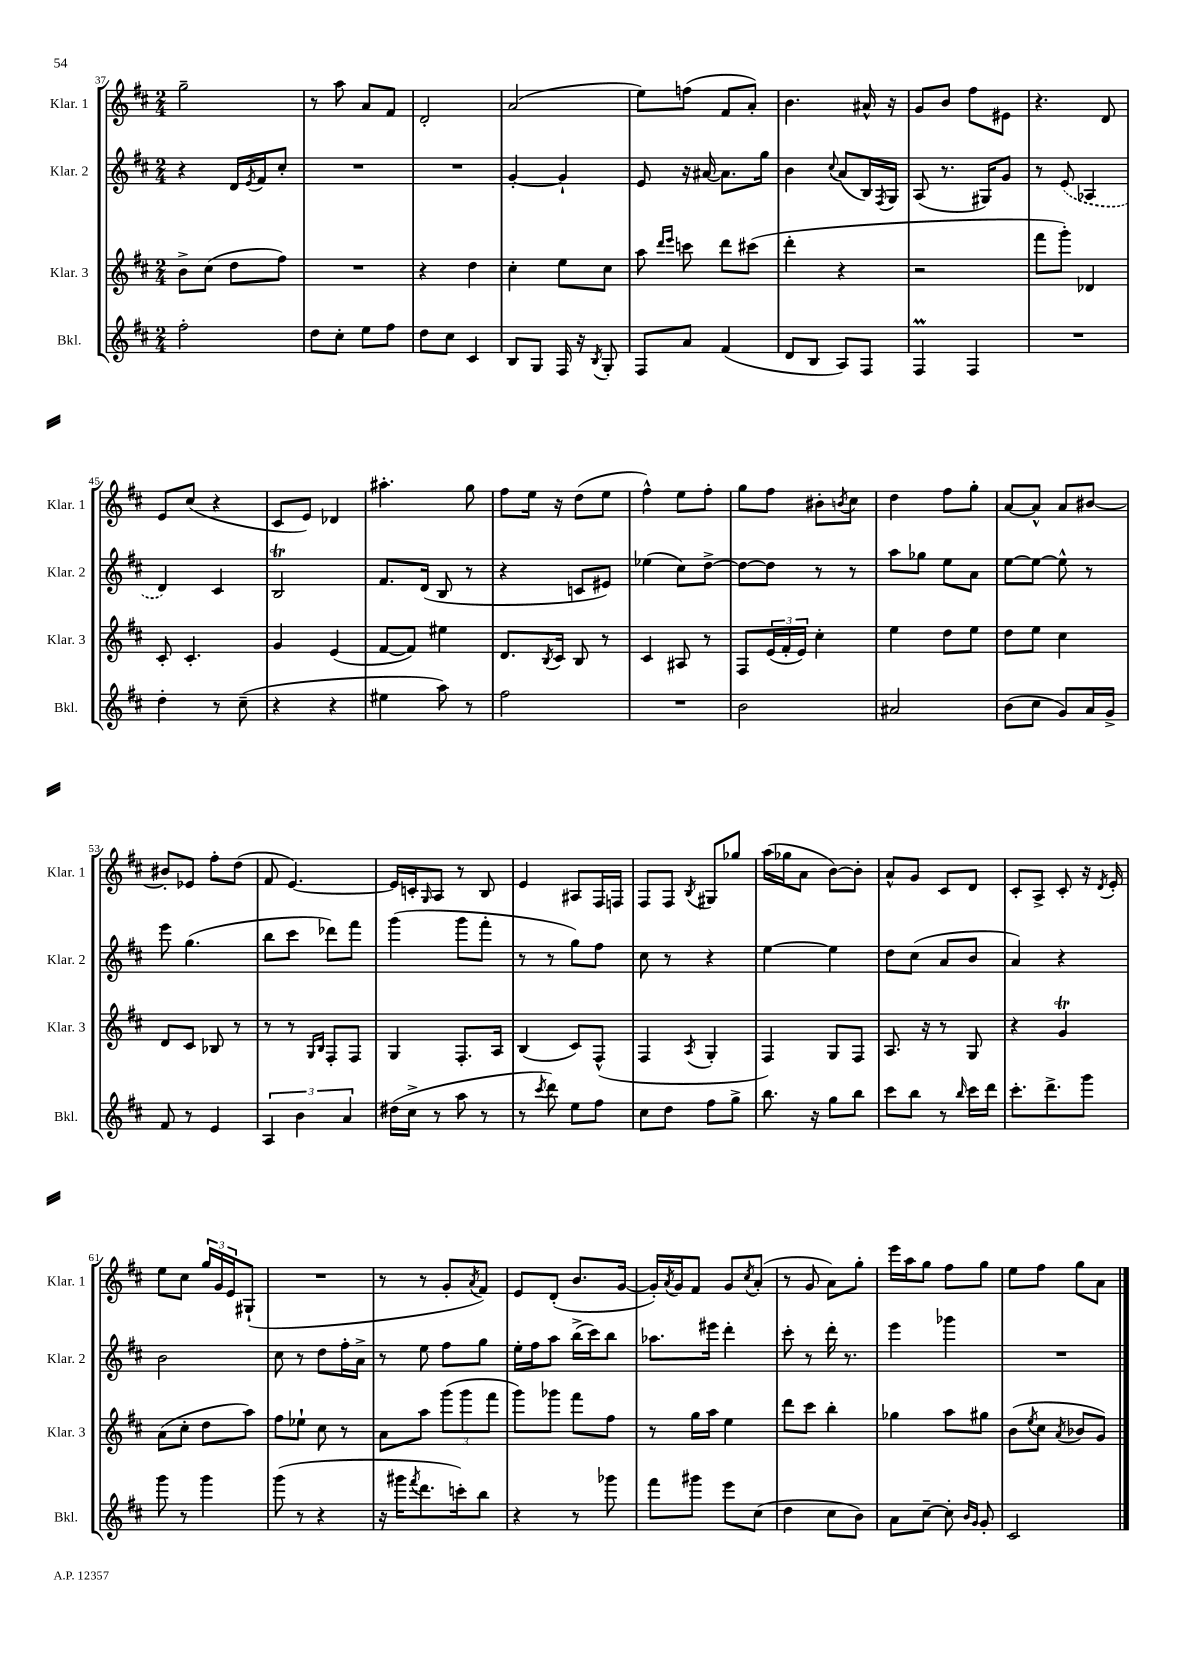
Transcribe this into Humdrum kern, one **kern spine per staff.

**kern	**kern	**kern	**kern
*staff4	*staff3	*staff2	*staff1
*clefG2	*clefG2	*clefG2	*clefG2
*k[f#c#]	*k[f#c#]	*k[f#c#]	*k[f#c#]
*M2/4	*M2/4	*M2/4	*M2/4
2ff#'	8b^	4r	2gg~
.	(8cc#	.	.
.	8dd	16d	.
.	.	8qe	.
.	.	16f#	.
.	8ff#)	8cc#'	.
=	=	=	=
8dd	2r	2r	8r
8cc#'	.	.	8aa
8ee	.	.	8a
8ff#	.	.	8f#
=	=	=	=
8dd	4r	2r	2d'
8cc#	.	.	.
4c#	4dd	.	.
=	=	=	=
8B	4cc#'	[4g'	(2a
8G	.	.	.
16F#	8ee	4g`]	.
16r	.	.	.
8qB	.	.	.
8G'	8cc#	.	.
=	=	=	=
8F#	8aa	8e	8ee)
.	16qqddd	.	.
.	16qqeee	.	.
8a	8ccc	16r	(8ff
.	.	[16a#	.
(4f#	8ddd	8.a#]	8f#
.	(8ccc#	.	8a')
.	.	16gg	.
=	=	=	=
8d	4ddd'	4b	4.b
8B	.	.	.
.	.	8qqcc#	.
8A)	4r	(8a	.
8F#	.	16B)	16a#^^
.	.	8qF#	.
.	.	16G	16r
=	=	=	=
4F#	2r	(8A	8g
.	.	8.r	8b
4F#	.	.	8ff#
.	.	16G#)	.
.	.	8g	8e#
=	=	=	=
2r	8fff#	8r	4.r
.	8ggg')	(8e	.
.	4d-	4A-	.
.	.	.	8d
=	=	=	=
4dd'	8c#'	4d)	8e
.	4.c#'	.	(8cc#
8r	.	4c#	4r
(8cc#~	.	.	.
=	=	=	=
4r	4g	2B	8c#
.	.	.	8e)
4r	(4e	.	4d-
=	=	=	=
4ee#	[8f#	8.f#	4.aa#'
.	8f#])	.	.
.	.	(16d	.
8aa)	4ee#	8B	.
8r	.	8r	8gg
=	=	=	=
2ff#	8.d	4r	8ff#
.	.	.	16ee
.	8qB	.	.
.	16c#	.	16r
.	8B	8c	(8dd
.	8r	8e#)	8ee
=	=	=	=
2r	4c#	(4ee-	4ff#^^)
.	8A#	8cc#)	8ee
.	8r	[8dd^	8ff#'
=	=	=	=
2b	8F#	8dd_	8gg
.	(24e	8dd]	8ff#
.	24f#'	.	.
.	24e)	.	.
.	4cc#'	8r	8b#'
.	.	.	8qb
.	.	8r	8cc#
=	=	=	=
2a#	4ee	8aa	4dd
.	.	8gg-	.
.	8dd	8ee	8ff#
.	8ee	8a	8gg'
=	=	=	=
(8b	8dd	[8ee	[8a
8cc#	8ee	8ee_	8a^^]
8g)	4cc#	8ee^^]	8a
16a	.	8r	[8b#
16g^	.	.	.
=	=	=	=
8f#	8d	8eee	8b#']
8r	8c#	(4.gg	8e-
4e	8B-	.	8ff#'
.	8r	.	(8dd
=	=	=	=
6A	8r	8bb	8f#
.	8r	8ccc#	[4.e)
6b	.	.	.
.	16qqG	.	.
.	16qqB	.	.
.	8F#'	8ddd-)	.
6a	.	.	.
.	8F#	8fff#	.
=	=	=	=
(16dd#	4G	(4ggg	16e]
16cc#^	.	.	16c'
.	.	.	16qqG
8r	.	.	8A
8aa	8.F#'	8ggg	8r
8r	.	8fff#'	8B
.	16A	.	.
=	=	=	=
8r	(4B	8r	4e
8qccc#	.	.	.
8ddd)	.	8r	.
8ee	8c#)	8gg)	8A#
8ff#	(8F#^^	8ff#	16F#
.	.	.	16F
=	=	=	=
8cc#	4F#	8cc#	8F#
8dd	.	8r	8F#
.	8qA	.	8qB
8ff#	4G'	4r	8G#
8gg^	.	.	8gg-
=	=	=	=
8.bb	4F#)	[4ee	(16aa
.	.	.	16gg-
.	.	.	8a
16r	.	.	.
8gg	8G	4ee]	[8b)
8bb	8F#	.	8b']
=	=	=	=
8ccc#	8.A	8dd	8a^^
8bb	.	(8cc#	8g
.	16r	.	.
8r	8r	8a	8c#
16qqbb	.	.	.
16ccc#	8G	8b	8d
16ddd	.	.	.
=	=	=	=
8.ccc#'	4r	4a)	8c#'
.	.	.	8A^
8.ddd^	.	.	.
.	4g	4r	8c#'
8ggg	.	.	16r
.	.	.	8qd
.	.	.	16e'
=	=	=	=
8ggg	(8a	2b	8ee
8r	8cc#'	.	8cc#
4ggg	8dd	.	24gg
.	.	.	24g
.	.	.	24e
.	8aa)	.	(8G#`
=	=	=	=
(8ggg	8ff#	8cc#	2r
8r	8ee-`	8r	.
4r	8cc#	8dd	.
.	8r	16ff#'	.
.	.	16a^	.
=	=	=	=
16r	8a	8r	8r
16ggg#	.	.	.
8qfff#	.	.	.
8.ddd	8aa	8ee	8r
.	(12ggg	8ff#	8g'
16ccc')	.	.	.
.	12ggg	.	.
.	.	.	8qa
8bb	.	8gg	8f#)
.	12fff#	.	.
=	=	=	=
4r	8ggg)	16ee'	8e
.	.	16ff#	.
.	8ggg-	8aa	(8d'
8r	8fff#	(16bb^	8.b
.	.	16ccc#)	.
8ggg-	8ff#	8bb	.
.	.	.	[16g
=	=	=	=
8fff#	8r	8.aa-	16g'])
.	.	.	8qa
.	.	.	16g
8ggg#	16gg	.	8f#
.	16aa	16eee#	.
8eee	4ee	4ddd'	8g
.	.	.	8qcc#
(8cc#	.	.	(8a'
=	=	=	=
4dd	8ddd	8ccc#'	8r
.	8ccc#	8r	8g
8cc#	4bb'	16ddd'	8a)
.	.	8.r	.
8b)	.	.	8gg'
=	=	=	=
8a	4gg-	4eee	16eee
.	.	.	16aa
[8cc#~	.	.	8gg
8cc#']	8aa	4ggg-	8ff#
16qqb	.	.	.
16qqg	.	.	.
8g'	8gg#	.	8gg
=	=	=	=
2c#	(8b	2r	8ee
.	8qee	.	.
.	8cc#	.	8ff#
.	8qa	.	.
.	8b-	.	8gg
.	8g)	.	8a
==	==	==	==
*-	*-	*-	*-
